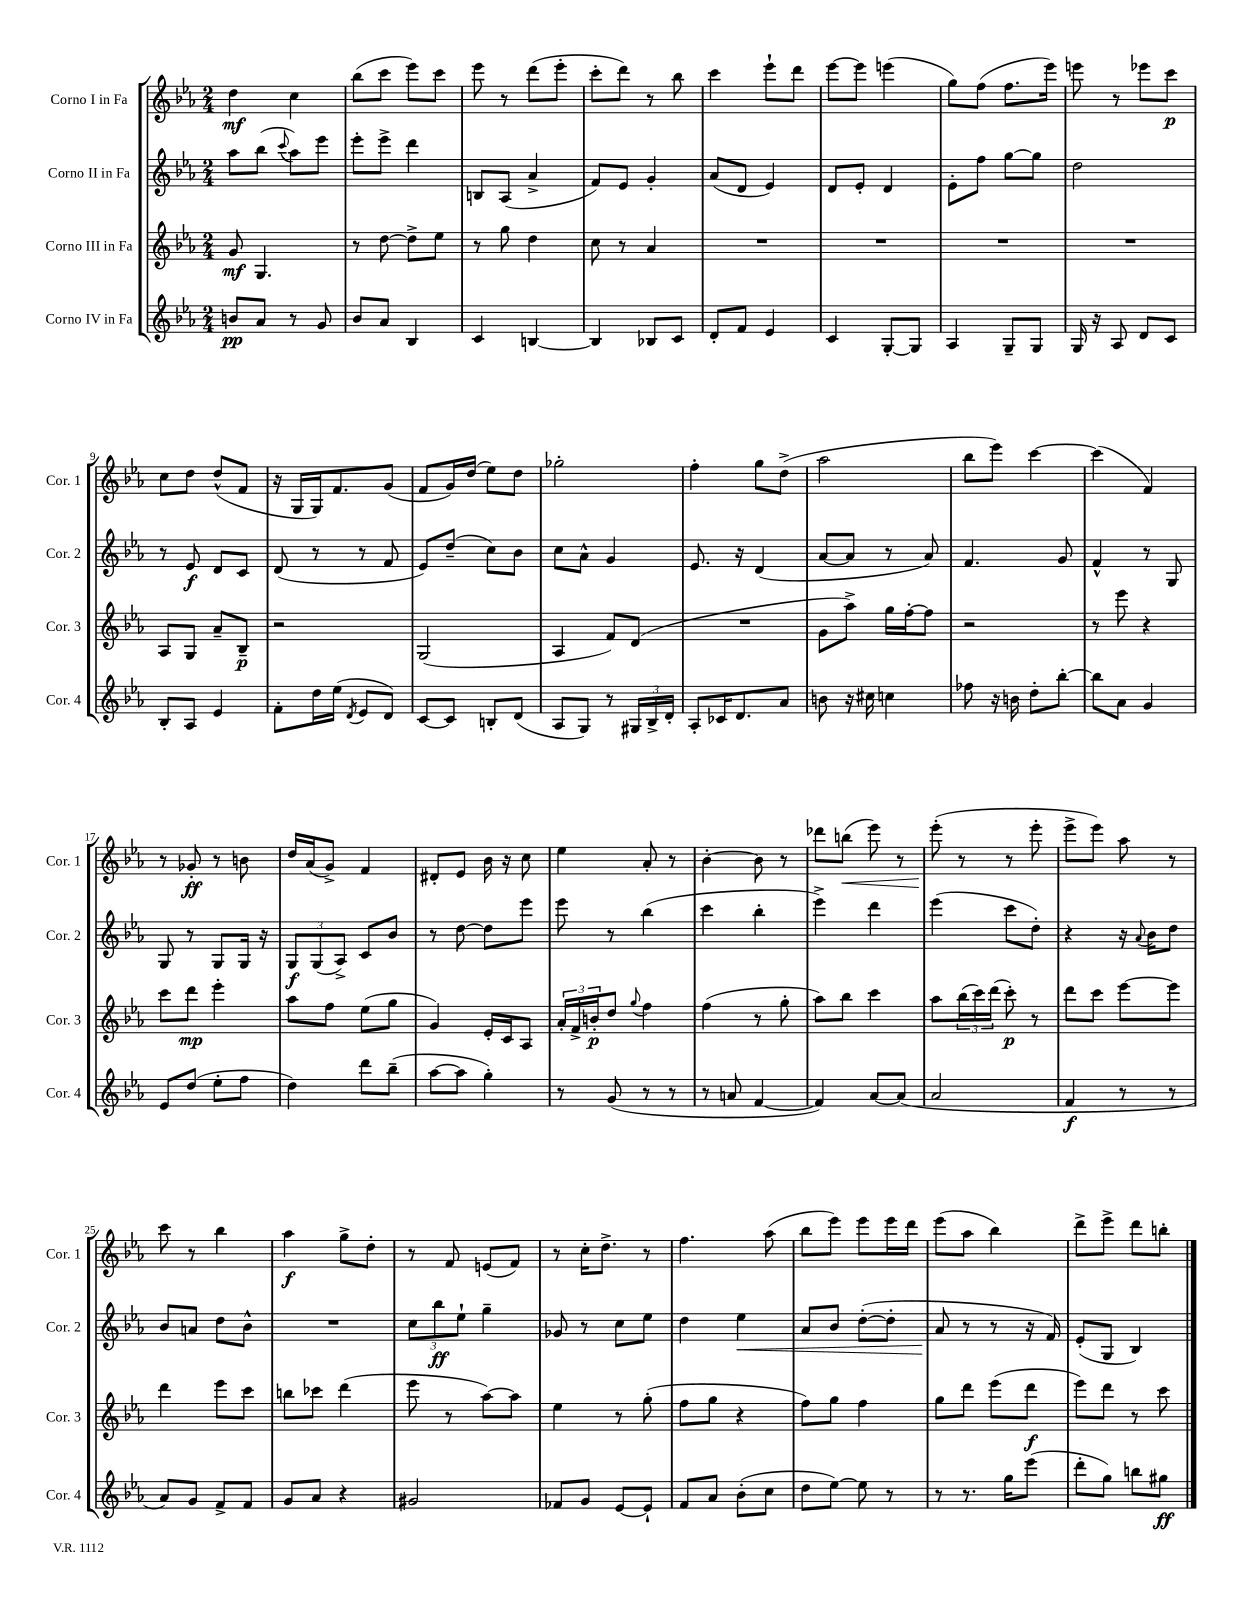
<<
\new StaffGroup <<
\new Staff = "s0" \with { instrumentName = "Corno I in Fa" shortInstrumentName = "Cor. 1" } {
    \clef treble \key ees \major \numericTimeSignature \time 2/4
    d''4\mf c''4 |
    bes''8( c'''8 ees'''8) c'''8 |
    ees'''8 r8 d'''8( ees'''8-. |
    c'''8-. d'''8) r8 bes''8 |
    c'''4 ees'''8-! d'''8 |
    ees'''8~ ees'''8 e'''4( |
    g''8) f''8( f''8. ees'''16) |
    e'''8 r8 ees'''8 c'''8\p |
    c''8 d''8 d''8-^( f'8 |
    r16 g16 g16) f'8. g'8( |
    f'8 g'16) d''16( ees''8) d''8 |
    ges''2-. |
    f''4-. g''8 d''8->( |
    aes''2 |
    bes''8 ees'''8) c'''4~ |
    c'''4( f'4) |
    r8 ges'8-.\ff r8 b'8 |
    d''16 aes'16( g'8->) f'4 |
    dis'8-. ees'8 bes'16 r16 c''8 |
    ees''4 aes'8-. r8 |
    bes'4~-. bes'8 r8 |
    des'''8 b''8\<( ees'''8) r8 |
    ees'''8-.\!( r8 r8 ees'''8-. |
    ees'''8-> ees'''8) aes''8 r8 |
    c'''8 r8 bes''4 |
    aes''4\f g''8-> d''8-. |
    r8 f'8 e'8( f'8) |
    r8 c''16-. d''8.-> r8 |
    f''4. aes''8( |
    bes''8 ees'''8) ees'''8 ees'''16 d'''16 |
    ees'''8( aes''8 bes''4) |
    d'''8-> ees'''8-> d'''8 b''8-. \bar "|." |
}
\new Staff = "s1" \with { instrumentName = "Corno II in Fa" shortInstrumentName = "Cor. 2" } {
    \clef treble \key ees \major \numericTimeSignature \time 2/4
    aes''8 bes''8( \appoggiatura { c'''8 } aes''8) ees'''8 |
    ees'''8-. ees'''8-> d'''4 |
    b8 aes8( aes'4-> |
    f'8) ees'8 g'4-. |
    aes'8( d'8 ees'4) |
    d'8 ees'8-. d'4 |
    ees'8-. f''8 g''8~ g''8 |
    d''2 |
    r8 ees'8\f d'8 c'8 |
    d'8( r8 r8 f'8 |
    ees'8) d''8--( c''8) bes'8 |
    c''8 aes'8-^ g'4 |
    ees'8. r16 d'4( |
    aes'8~ aes'8 r8 aes'8) |
    f'4. g'8 |
    f'4-^ r8 g8 |
    g8 r8 g8 g16 r16 |
    \tuplet 3/2 { g8\f g8( aes8->) } c'8 bes'8 |
    r8 d''8~ d''8 ees'''8 |
    ees'''8 r8 bes''4( |
    c'''4 bes''4-. |
    ees'''4->) d'''4 |
    ees'''4( c'''8 d''8-.) |
    r4 r16 \appoggiatura { aes'8 } bes'16 d''8 |
    bes'8 a'8 d''8 bes'8-^ |
    R2 |
    \tuplet 3/2 { c''8 bes''8\ff ees''8-! } g''4-- |
    ges'8 r8 c''8 ees''8 |
    d''4 ees''4\< |
    aes'8 bes'8 d''8~-.( d''8-. |
    aes'8\! r8 r8 r16 f'16) |
    ees'8-.( g8 bes4) \bar "|." |
}
\new Staff = "s2" \with { instrumentName = "Corno III in Fa" shortInstrumentName = "Cor. 3" } {
    \clef treble \key ees \major \numericTimeSignature \time 2/4
    g'8\mf g4. |
    r8 d''8~ d''8-> ees''8 |
    r8 g''8 d''4 |
    c''8 r8 aes'4 |
    R2 |
    R2 |
    R2 |
    R2 |
    aes8 g8 aes'8-- bes8--\p |
    r2 |
    g2( |
    aes4 f'8) d'8( |
    R2 |
    g'8 aes''8->) g''16 f''16~-. f''8 |
    r2 |
    r8 ees'''8 r4 |
    c'''8 d'''8\mp ees'''4-. |
    aes''8 f''8 ees''8( g''8 |
    g'4) ees'16-. c'16 aes8 |
    \tuplet 3/2 { aes'16-. f'16-> b'16-.\p } d''8 \appoggiatura { g''8 } f''4 |
    f''4( r8 g''8-. |
    aes''8) bes''8 c'''4 |
    aes''8 \tuplet 3/2 { bes''16( c'''16) d'''16( } c'''8-.\p) r8 |
    d'''8 c'''8 ees'''8~ ees'''8 |
    d'''4 ees'''8 c'''8 |
    b''8 ces'''8 d'''4( |
    ees'''8 r8 aes''8~) aes''8 |
    ees''4 r8 g''8-.( |
    f''8 g''8 r4 |
    f''8) g''8 f''4 |
    g''8 d'''8 ees'''8( d'''8\f |
    ees'''8) d'''8 r8 c'''8 \bar "|." |
}
\new Staff = "s3" \with { instrumentName = "Corno IV in Fa" shortInstrumentName = "Cor. 4" } {
    \clef treble \key ees \major \numericTimeSignature \time 2/4
    b'8\pp aes'8 r8 g'8 |
    bes'8 aes'8 bes4 |
    c'4 b4~ |
    b4 bes8 c'8 |
    d'8-. f'8 ees'4 |
    c'4 g8~-. g8 |
    aes4 g8-- g8 |
    g16 r16 aes8 d'8 c'8 |
    bes8-. aes8 ees'4 |
    f'8-. d''16 ees''16( \acciaccatura { d'8 } ees'8 d'8) |
    c'8~ c'8 b8-. d'8( |
    aes8 g8) r8 \tuplet 3/2 { gis16 bes16-> d'16-. } |
    aes8-. ces'16 d'8. aes'8 |
    b'8 r16 cis''16 c''4 |
    fes''8 r16 b'16 d''8-. bes''8~-. |
    bes''8 aes'8 g'4 |
    ees'8 d''8( ees''8-. f''8 |
    d''4) d'''8 bes''8--( |
    aes''8~ aes''8 g''4-.) |
    r8 g'8( r8 r8 |
    r8 a'8 f'4~ |
    f'4) aes'8~ aes'8( |
    aes'2 |
    f'4\f r8 r8 |
    aes'8) g'8 f'8-> f'8 |
    g'8 aes'8 r4 |
    gis'2 |
    fes'8 g'8 ees'8~ ees'8-! |
    f'8 aes'8 bes'8-.( c''8 |
    d''8 ees''8~) ees''8 r8 |
    r8 r8. g''16 ees'''8( |
    d'''8-. g''8) b''8 gis''8\ff \bar "|." |
}
>>
>>
